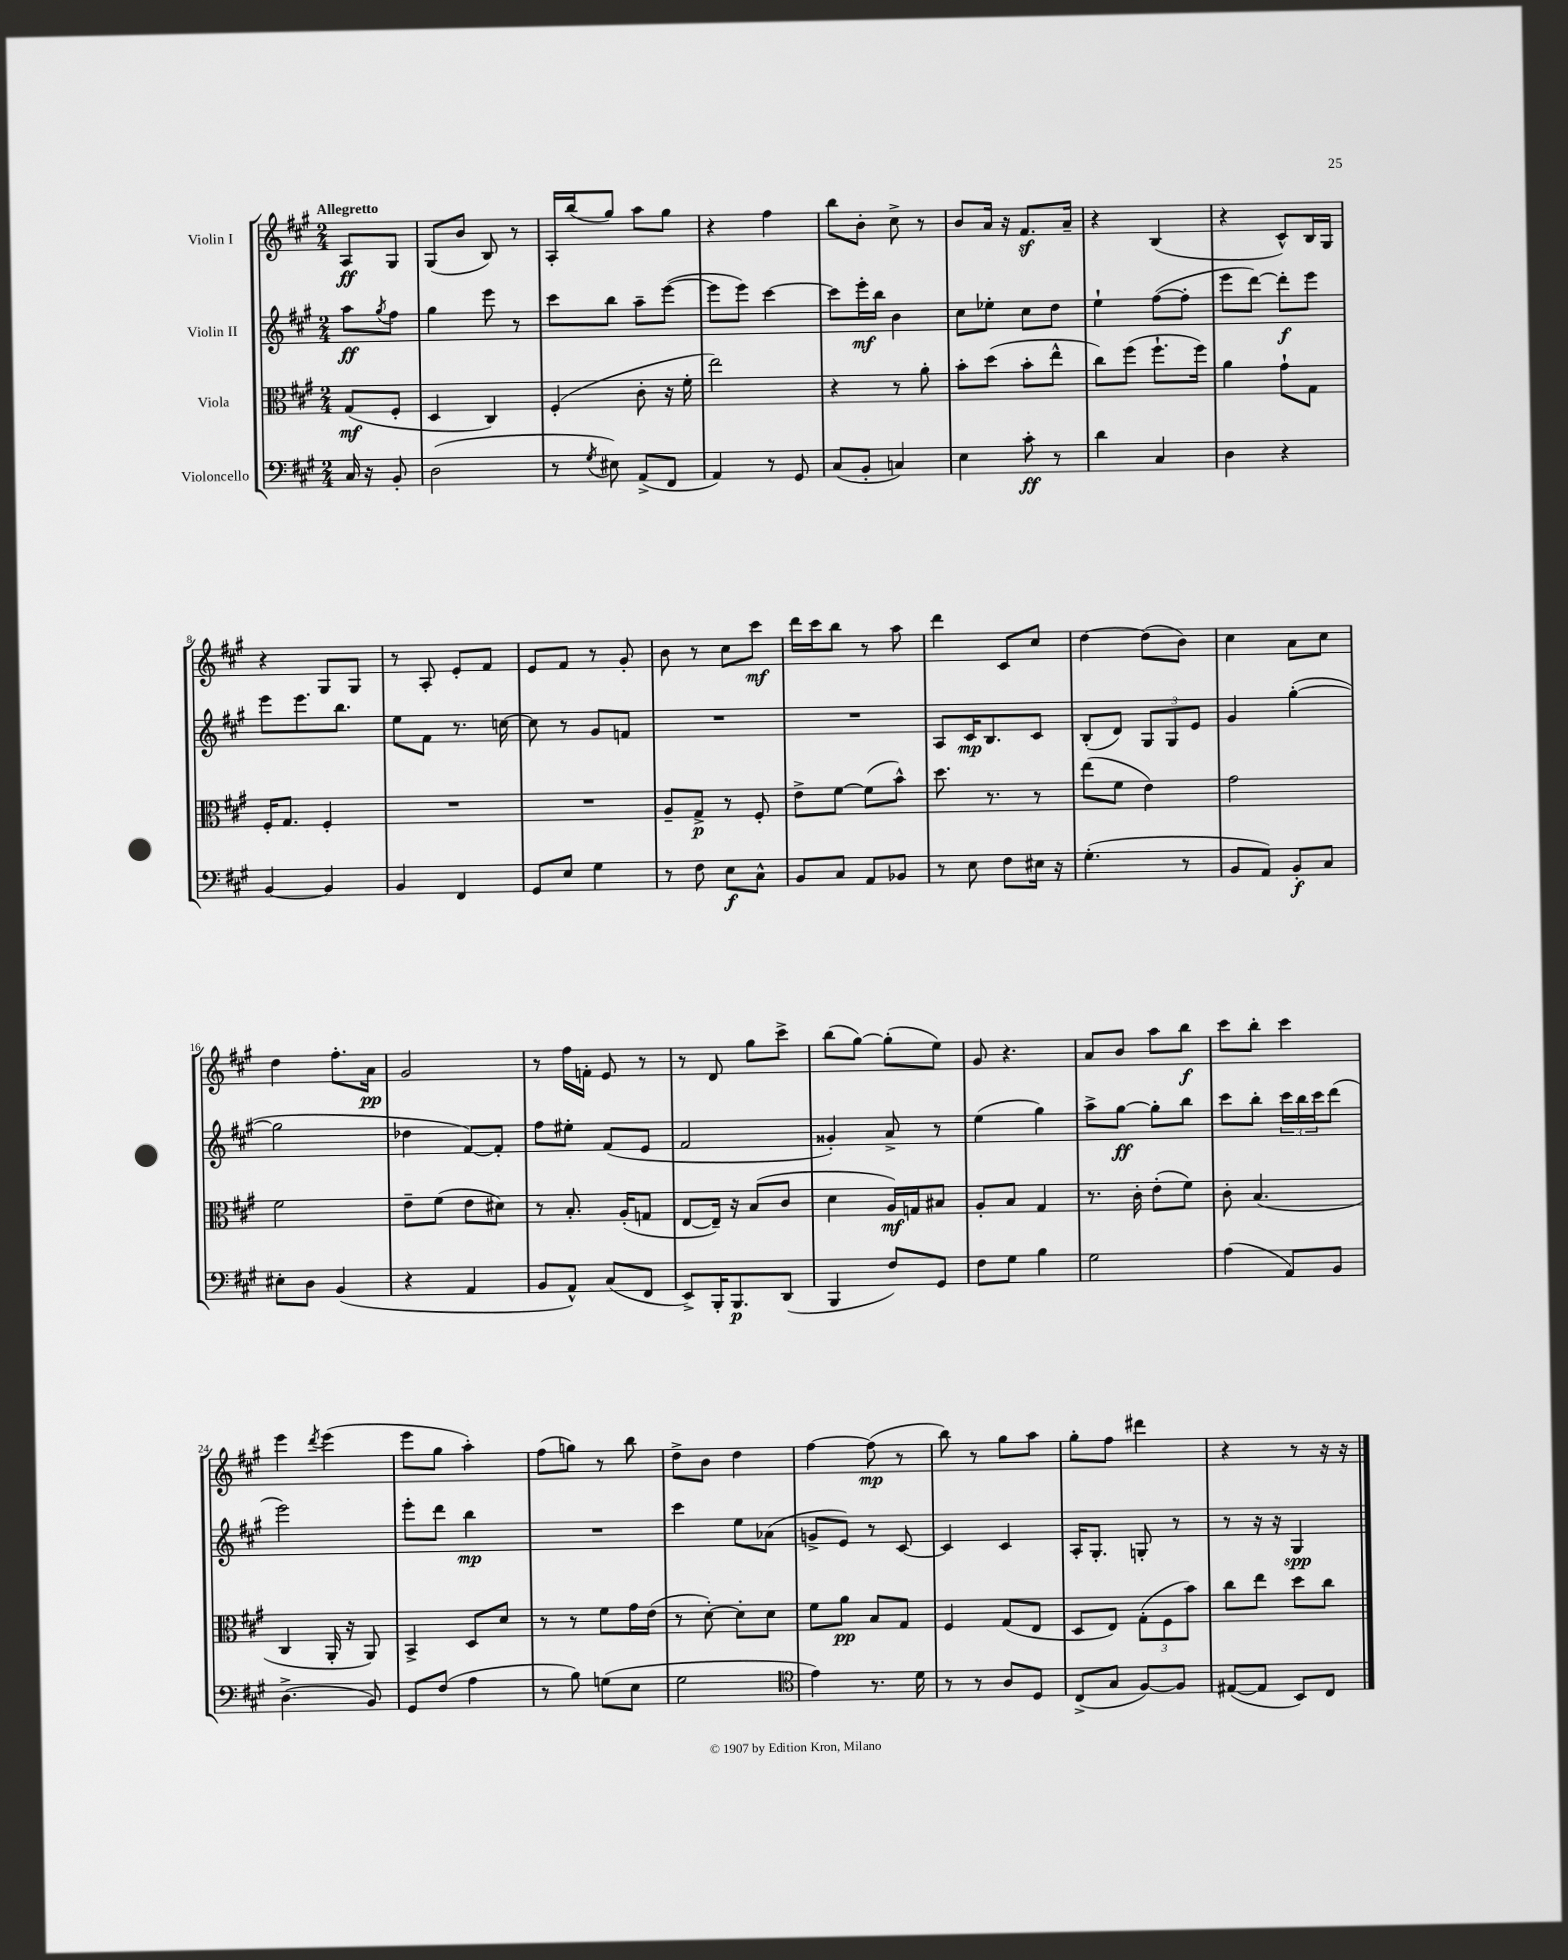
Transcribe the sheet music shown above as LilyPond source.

<<
\new StaffGroup <<
\new Staff = "s0" \with { instrumentName = "Violin I" } {
    \clef treble \key a \major \numericTimeSignature \time 2/4 \partial 4 \tempo "Allegretto"
    a8\ff gis8 |
    gis8( b'8 b8) r8 |
    a16-. b''16( gis''8) a''8 gis''8 |
    r4 fis''4 |
    b''8 b'8-. cis''8-> r8 |
    b'8 a'16 r16 fis'8.\sf a'16-- |
    r4 b4( |
    r4 cis'8-^) b16 gis16 |
    r4 gis8 gis8 |
    r8 a8-. e'8-. fis'8 |
    e'8 fis'8 r8 gis'8-. |
    b'8 r8 cis''8 cis'''8\mf |
    d'''16 cis'''16 b''8 r8 a''8 |
    d'''4 cis'8 cis''8 |
    d''4~ d''8( b'8) |
    cis''4 a'8 cis''8 |
    d''4 fis''8.-. a'16\pp |
    gis'2 |
    r8 fis''16 f'16-. e'8 r8 |
    r8 d'8 gis''8 cis'''8-> |
    b''8( gis''8~) gis''8-.( e''8) |
    gis'8 r4. |
    a'8 b'8 a''8 b''8\f |
    cis'''8 b''8-. cis'''4 |
    e'''4 \acciaccatura { d'''8 } e'''4( |
    e'''8 gis''8 a''4-.) |
    fis''8( g''8) r8 b''8 |
    d''8-> b'8 d''4 |
    fis''4~ fis''8\mp( r8 |
    b''8) r8 gis''8 a''8 |
    gis''8-. fis''8 dis'''4 |
    r4 r8 r16 r16 \bar "|." |
}
\new Staff = "s1" \with { instrumentName = "Violin II" } {
    \clef treble \key a \major \numericTimeSignature \time 2/4 \partial 4
    a''8\ff \acciaccatura { gis''8 } fis''8 |
    gis''4 e'''8 r8 |
    cis'''8 b''8 a''8-- e'''8~( |
    e'''8 e'''8) cis'''4~ |
    cis'''8 e'''16-.\mf b''16 b'4 |
    cis''8 ees''8-. cis''8 d''8 |
    e''4-! fis''8~( fis''8-. |
    e'''8 d'''8~) d'''8-.\f e'''8 |
    e'''8 e'''8. b''8. |
    e''8 fis'8 r8. c''16~ |
    c''8 r8 gis'8 f'8 |
    R2 |
    R2 |
    a8 cis'16\mp b8. cis'8 |
    b8-.( d'8) \tuplet 3/2 { gis8 gis8 e'8 } |
    gis'4 gis''4~-.( |
    gis''2 |
    des''4 fis'8~) fis'8-. |
    fis''8 eis''8-. fis'8( e'8 |
    fis'2 |
    gisis'4-.) a'8-> r8 |
    e''4( gis''4) |
    a''8-> gis''8~\ff gis''8-. b''8 |
    cis'''8 b''8-. \tuplet 3/2 { cis'''16 b''16 cis'''16 } d'''8( |
    e'''2) |
    e'''8-. d'''8 b''4\mp |
    R2 |
    cis'''4 e''8 aes'8( |
    g'8-> e'8) r8 cis'8~ |
    cis'4 cis'4 |
    a16-. gis8.-. g8-. r8 |
    r8 r16 r16 gis4\spp \bar "|." |
}
\new Staff = "s2" \with { instrumentName = "Viola" } {
    \clef alto \key a \major \numericTimeSignature \time 2/4 \partial 4
    gis8\mf( fis8-. |
    d4 cis4) |
    fis4-.( cis'8-. r16 fis'16-. |
    e''2) |
    r4 r8 a'8-. |
    b'8-. d''8( b'8-. e''8-^ |
    cis''8) fis''8( fis''8.-! fis''16) |
    a'4 gis'8-! gis8 |
    fis16-. gis8. fis4-. |
    R2 |
    R2 |
    a8-- gis8->\p r8 fis8-. |
    e'8-> fis'8~ fis'8( b'8-^) |
    d''8. r8. r8 |
    e''8( fis'8 e'4) |
    gis'2 |
    fis'2 |
    e'8-- fis'8( e'8 dis'8) |
    r8 b8.-. a16-.( g8 |
    e8~ e16--) r16 b8( cis'8 |
    d'4 a16\mf) g16 bis8 |
    a8-. b8 gis4 |
    r8. cis'16-. e'8-.( fis'8) |
    cis'8-. b4.( |
    cis4 a,16-. r16 a,8) |
    b,4-> d8 d'8 |
    r8 r8 fis'8 gis'16 e'16( |
    r8 d'8~-.) d'8-. d'8 |
    fis'8 a'8\pp b8 gis8 |
    fis4 gis8( e8 |
    d8 e8) \tuplet 3/2 { gis8-.( fis8 b'8) } |
    cis''8 e''8 d''8 cis''8 \bar "|." |
}
\new Staff = "s3" \with { instrumentName = "Violoncello" } {
    \clef bass \key a \major \numericTimeSignature \time 2/4 \partial 4
    cis16 r16 b,8-. |
    d2( |
    r8 \acciaccatura { gis8 } eis8) a,8->( fis,8 |
    a,4) r8 gis,8 |
    cis8( b,8-. c4) |
    e4 cis'8-.\ff r8 |
    d'4 cis4 |
    d4 r4 |
    b,4~ b,4 |
    b,4 fis,4 |
    gis,8 e8 gis4 |
    r8 fis8 e8\f cis8-^ |
    b,8 cis8 a,8 bes,8 |
    r8 e8 fis8 eis16 r16 |
    gis4.-.( r8 |
    b,8 a,8) b,8-.\f cis8 |
    eis8-. d8 b,4( |
    r4 a,4 |
    b,8 a,8-^) cis8( fis,8 |
    e,8->) b,,16-. b,,8.\p d,8( |
    b,,4 fis8) gis,8 |
    fis8 gis8 b4 |
    gis2 |
    a4( a,8) b,8 |
    d4.->( b,8) |
    gis,8 fis8( a4 |
    r8 b8) g8( e8 |
    gis2 |
    \clef tenor e'4) r8. d'16 |
    r8 r8 a8 d8 |
    cis8->( gis8 fis8~) fis8 |
    eis8~( eis8 b,8) cis8 \bar "|." |
}
>>
>>
